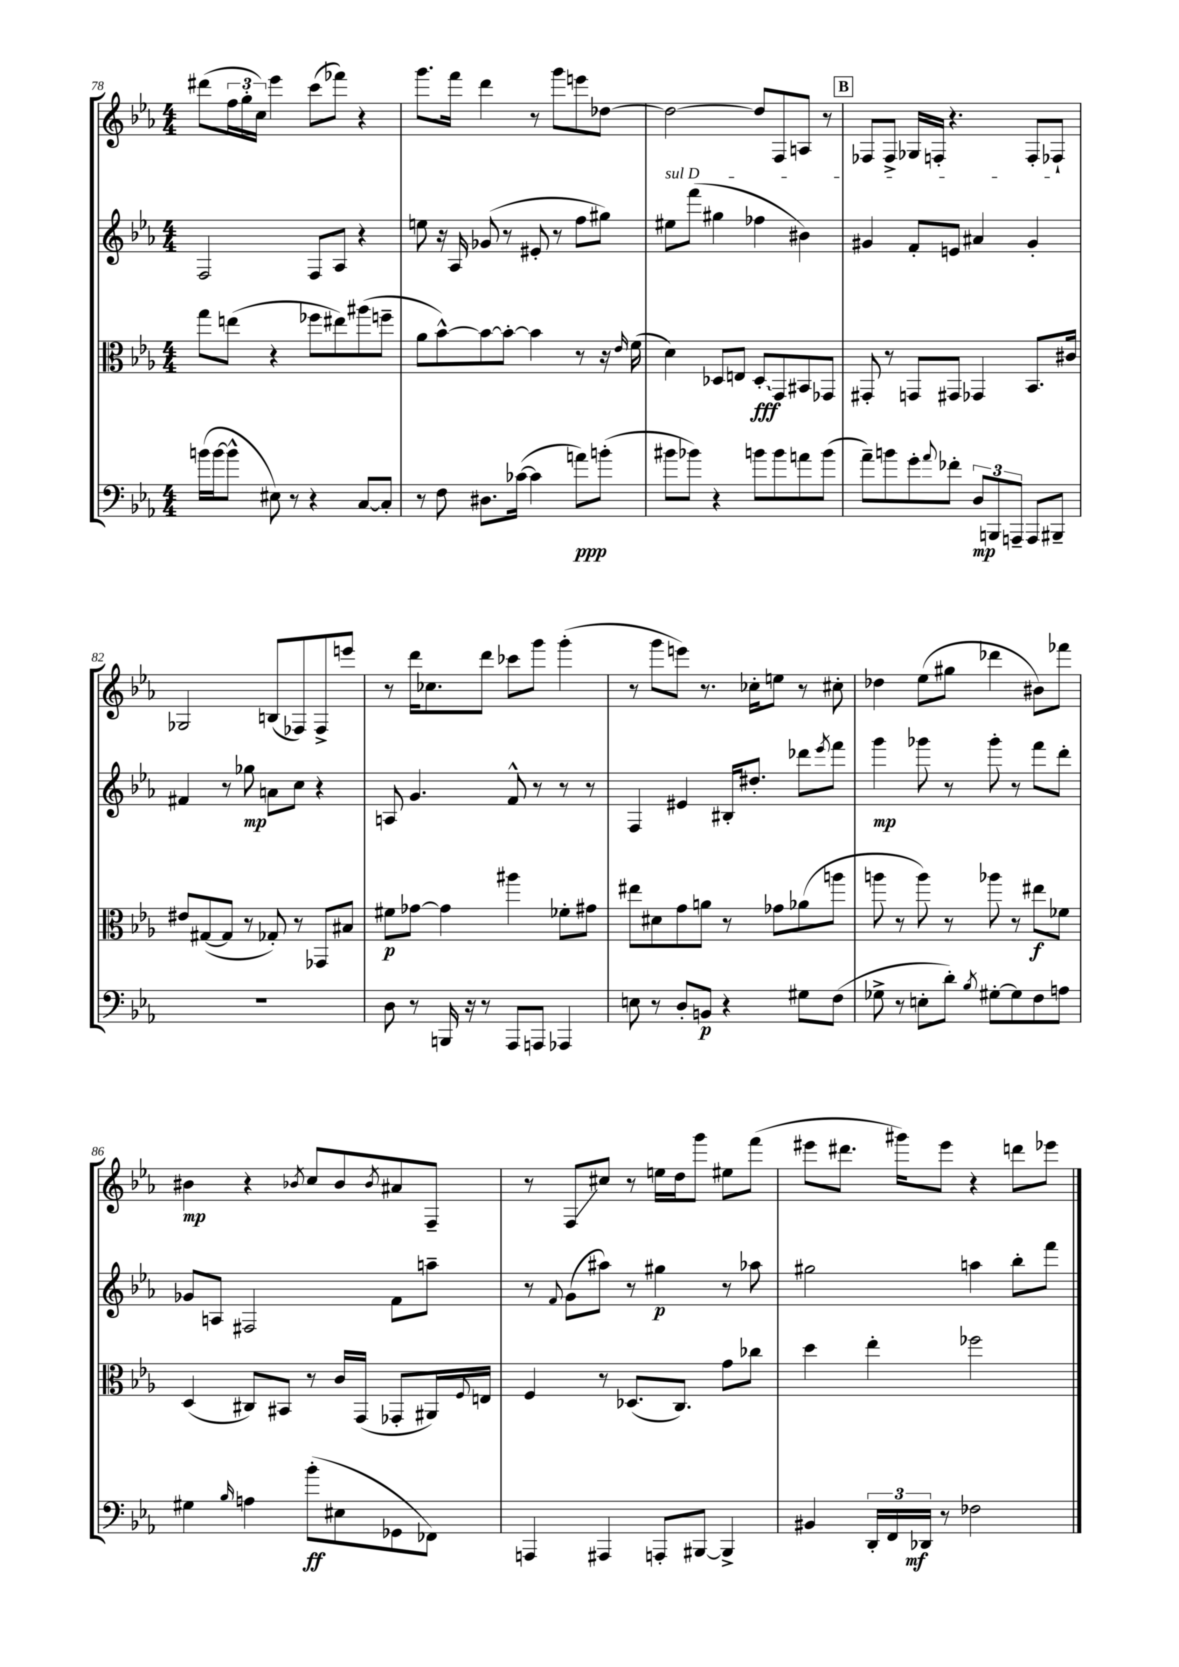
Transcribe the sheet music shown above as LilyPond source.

<<
\new StaffGroup <<
\new Staff = "s0" {
    \clef treble \key ees \major \numericTimeSignature \time 4/4
    dis'''8( \tuplet 3/2 { f''16 g''16-. c''16) } ees'''4 c'''8( fes'''8) r4 |
    g'''8. f'''16 d'''4 r8 g'''8 e'''8 des''8~ |
    des''2~ des''8 f8 a8 r8 |
    \mark \markup { \box "B" } fes8 fes8-> ges16 f16-. r4. f8-. fes8-! |
    ges2 b8( fes8) fes8-> e'''8 |
    r8 d'''16 ces''8. d'''8 ces'''8 g'''8 g'''4-.( |
    r8 g'''8 e'''8) r8. ces''16-. e''8 r8 cis''8-. |
    des''4 ees''8( gis''8 des'''4 bis'8) fes'''8 |
    bis'4\mp r4 \acciaccatura { bes'8 } c''8 bes'8 \acciaccatura { bes'8 } ais'8 f8-- |
    r8 f8\glissando cis''8 r8 e''16 d''16 g'''8 eis''8 f'''8( |
    eis'''8 dis'''8. gis'''16) eis'''8 r4 d'''8 ees'''8 \bar "|." |
}
\new Staff = "s1" {
    \clef treble \key ees \major \numericTimeSignature \time 4/4
    f2 f8 aes8 r4 |
    e''8 r16 aes16 ges'8( r8 eis'8-. r8 f''8 gis''8) |
    \once \override TextSpanner.bound-details.left.text = \markup { \italic "sul D" } eis''8\startTextSpan f'''8( gis''4 fes''4 bis'4) |
    \mark \markup { \box "B" } gis'4 f'8-. e'8 ais'4 gis'4-.\stopTextSpan |
    fis'4 r8 ges''8\mp a'8 c''8 r4 |
    a8 g'4. f'8-^ r8 r8 r8 |
    f4 eis'4 bis16-. dis''8.-. des'''8 \acciaccatura { ees'''8 } f'''8 |
    g'''4\mp ges'''8 r8 ges'''8-. r8 f'''8 d'''8-. |
    ges'8 a8 fis2 f'8 a''8-- |
    r8 \appoggiatura { f'8 } g'8( ais''8) r8 gis''4\p r8 aes''8 |
    gis''2 a''4 bes''8-. f'''8 \bar "|." |
}
\new Staff = "s2" {
    \clef alto \key ees \major \numericTimeSignature \time 4/4
    g''8 e''8( r4 fes''8 eis''8) ais''8( f''8-- |
    aes'8 bes'8~-^) bes'8~ bes'8~-. bes'4 r8 r16 \grace { ees'16 } f'16( |
    d'4) des8 e8 \once \override Glissando.style = #'zigzag des8-.\glissando\fff g,8 bis,8 ges,8 |
    \mark \markup { \box "B" } gis,8-. r8 g,8 gis,8 ges,4 bes,8. cis'16 |
    eis'8 gis8~( gis8 r8 ges8-.) r8 ges,8 bis8 |
    fis'8\p ges'8~ ges'4 ais''4 fes'8-. gis'8 |
    eis''8 dis'8 g'8 a'8 r8 ges'8 aes'8( a''8 |
    a''8 r8 a''8) r8 aes''8 r8 eis''8\f fes'8 |
    d4( cis8) bis,8 r8 c'16 g,16( ges,8-. ais,16) \appoggiatura { f8 } e16 |
    f4 r8 des8.( c8.) g'8 ces''8 |
    d''4 ees''4-. fes''2 \bar "|." |
}
\new Staff = "s3" {
    \clef bass \key ees \major \numericTimeSignature \time 4/4
    b'16( b'16~ b'8-^ eis8) r8 r4 c8~ c8-. |
    r8 f8 dis8. ces'16~( ces'4 a'8\ppp) b'8-.( |
    bis'8 bes'8) r4 b'8 b'8 a'8 b'8( |
    \mark \markup { \box "B" } aes'8--) b'8 g'8-. \appoggiatura { aes'8 } fes'8-. \tuplet 3/2 { d8\mp b,,8 a,,8-- } a,,8 bis,,8-- |
    R1 |
    d8 r8 b,,16 r16 r8 aes,,8 a,,8 aes,,4 |
    e8 r8 d8-. b,8\p r4 gis8 f8( |
    ges8-> r8 e8-. d'8-.) \acciaccatura { bes8 } gis8~-. gis8 f8 a8 |
    gis4 \grace { bes16 } a4 bes'8-.\ff( eis8 ges,8 fes,8) |
    a,,4 ais,,4 a,,8-. bis,,8~ bis,,4-> |
    bis,4 \tuplet 3/2 { d,16-. f,16 des,16\mf } r8 fes2 \bar "|." |
}
>>
>>
\layout { \context { \Score currentBarNumber = #78 } }
